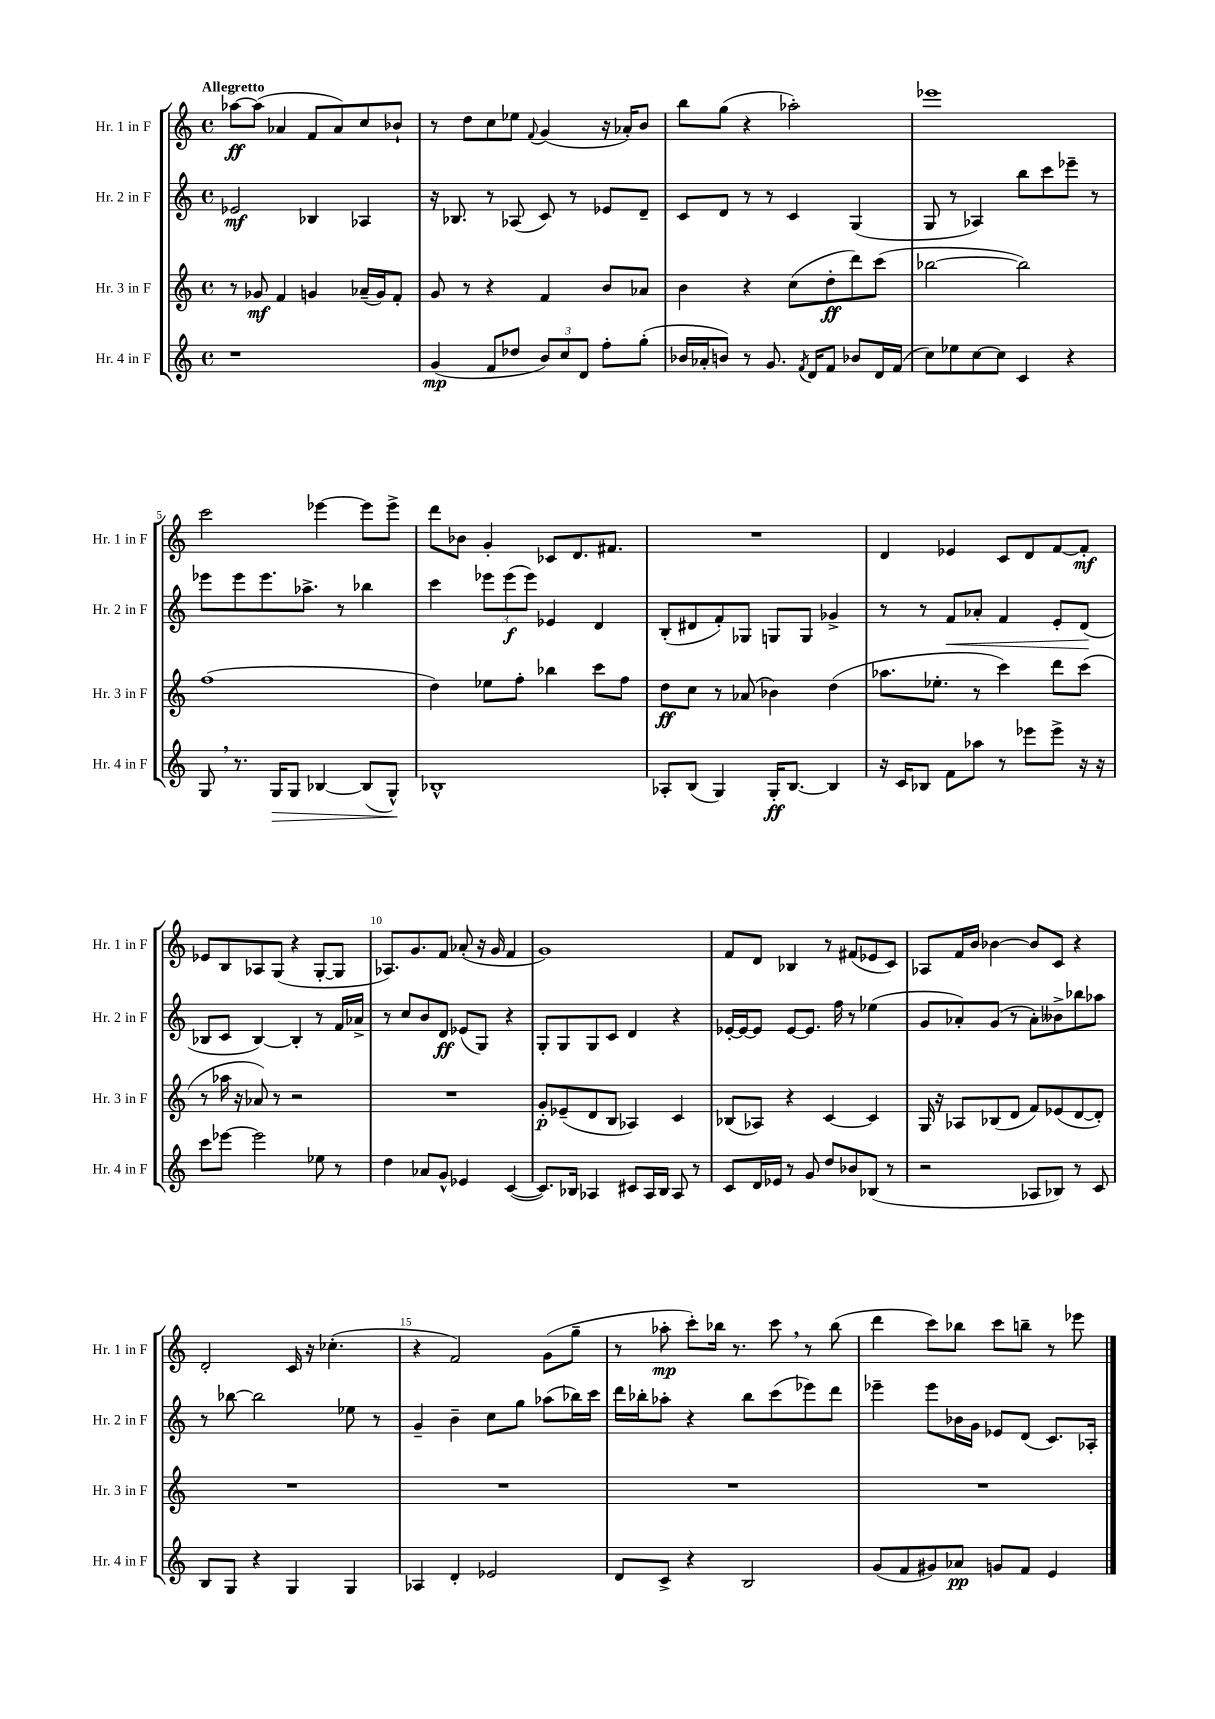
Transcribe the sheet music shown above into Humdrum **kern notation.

**kern	**dynam	**kern	**dynam	**kern	**dynam	**kern	**dynam
*part4	*part4	*part3	*part3	*part2	*part2	*part1	*part1
*staff4	*staff4	*staff3	*staff3	*staff2	*staff2	*staff1	*staff1
*I"Hr. 4 in F	*	*I"Hr. 3 in F	*	*I"Hr. 2 in F	*	*I"Hr. 1 in F	*
*I'Hr. 4 in F	*	*I'Hr. 3 in F	*	*I'Hr. 2 in F	*	*I'Hr. 1 in F	*
*clefG2	*	*clefG2	*	*clefG2	*	*clefG2	*
*k[]	*	*k[]	*	*k[]	*	*k[]	*
*M4/4	*	*M4/4	*	*M4/4	*	*M4/4	*
*met(c)	*	*met(c)	*	*met(c)	*	*met(c)	*
=1	=1	=1	=1	=1	=1	=1	=1
!	!	!	!	!	!	!LO:TX:a:B:t=Allegretto	!
1r	.	8r	.	2e-X/	mf	[8aa-X\L	ff
.	.	8g-X/	mf	.	.	(8aa-\J]	.
.	.	4f/	.	.	.	4a-X/	.
.	.	4gn/	.	4B-X/	.	8f/L	.
.	.	.	.	.	.	8a-/)	.
.	.	(16a-X~/LL	.	4A-X/	.	8cc/	.
.	.	16g/J)	.	.	.	.	.
.	.	8f'/J	.	.	.	8b-X`/J	.
=2	=2	=2	=2	=2	=2	=2	=2
(4g/	mp	8g/	.	16r	.	8r	.
.	.	.	.	8.B-X/	.	.	.
.	.	8r	.	.	.	8dd\L	.
8f/L	.	4r	.	8r	.	8cc\	.
8dd-X/J	.	.	.	(8A-X/	.	8ee-X\J	.
.	.	.	.	.	.	8qqf/	.
12b/L)	.	4f/	.	8c/)	.	(4g/	.
12cc/	.	.	.	.	.	.	.
.	.	.	.	8r	.	.	.
12d/J	.	.	.	.	.	.	.
8ff'\L	.	8b/L	.	8e-X/L	.	16r	.
.	.	.	.	.	.	16a-X'/KL)	.
(8gg'\J	.	8a-X/J	.	8d~/J	.	8b/J	.
=3	=3	=3	=3	=3	=3	=3	=3
16b-X/LL	.	4b\	.	8c/L	.	8bb\L	.
16a-X'/J	.	.	.	.	.	.	.
8bn/J)	.	.	.	8d/J	.	(8gg\J	.
8r	.	4r	.	8r	.	4r	.
8.g/	.	.	.	8r	.	.	.
.	.	(8cc\L	.	4c/	.	2aa-X'\)	.
8qf/	.	.	.	.	.	.	.
16d/KL	.	.	.	.	.	.	.
8f/J	.	8dd'\	ff	.	.	.	.
8b-X/L	.	8ddd\)	.	(4G/	.	.	.
16d/L	.	(8ccc\J	.	.	.	.	.
(16f/JJ	.	.	.	.	.	.	.
=4	=4	=4	=4	=4	=4	=4	=4
8cc\L)	.	[2bb-X\	.	8G/	.	1eee-X	.
8ee-X\	.	.	.	8r	.	.	.
[8cc\	.	.	.	4A-X/)	.	.	.
8cc\J]	.	.	.	.	.	.	.
4c/	.	2bb-\])	.	8bb\L	.	.	.
.	.	.	.	8ccc\	.	.	.
4r	.	.	.	8eee-X~\J	.	.	.
.	.	.	.	8r	.	.	.
!!LO:LB:g=z
=5	=5	=5	=5	=5	=5	=5	=5
8G,/	.	(1ff	.	8eee-X\L	.	2ccc\	.
8.r	.	.	.	8eee-\	.	.	.
.	.	.	.	8.eee-\	.	.	.
!	!LO:HP:b	!	!	!	!	!	!
16G/KL	>	.	.	.	.	.	.
8G/J	.	.	.	.	.	.	.
.	.	.	.	8.aa-X^\J	.	.	.
[4B-X/	.	.	.	.	.	[4eee-X\	.
.	.	.	.	8r	.	.	.
(8B-/L]	.	.	.	4bb-X\	.	8eee-\L]	.
8G^^/J)	.	.	.	.	.	8eee-^\J	.
.	]	.	.	.	.	.	.
=6	=6	=6	=6	=6	=6	=6	=6
1B-X^^	.	4dd\)	.	4ccc\	.	8ddd\L	.
.	.	.	.	.	.	8b-X\J	.
.	.	8ee-X\L	.	12eee-X\L	.	4g'/	.
.	.	.	.	(12eee-\	f	.	.
.	.	8ff'\J	.	.	.	.	.
.	.	.	.	12eee-\J)	.	.	.
.	.	4bb-X\	.	4e-X/	.	8c-X/L	.
.	.	.	.	.	.	8.d/	.
.	.	8ccc\L	.	4d/	.	.	.
.	.	.	.	.	.	8.f#X/J	.
.	.	8ff\J	.	.	.	.	.
=7	=7	=7	=7	=7	=7	=7	=7
8A-X'/L	.	8dd\L	ff	(8B'/L	.	1r	.
(8B/J	.	8cc\J	.	8d#X/	.	.	.
4G/)	.	8r	.	8f'/)	.	.	.
.	.	(8a-X/	.	8G-X/J	.	.	.
16G'/KL	ff	4b-X\)	.	8Gn/L	.	.	.
[8.B/J	.	.	.	.	.	.	.
.	.	.	.	8G/J	.	.	.
4B/]	.	(4dd\	.	4g-X^/	.	.	.
=8	=8	=8	=8	=8	=8	=8	=8
16r	.	8.aa-X\L	.	8r	.	4d/	.
16c/KL	.	.	.	.	.	.	.
8B-X/J	.	.	.	8r	.	.	.
.	.	8.ee-X'\J	.	.	.	.	.
!	!	!	!	!	!LO:HP:b	!	!
8f\L	.	.	.	8f/L	<	4e-X/	.
8aa-X\J	.	8r	.	8a-X'/J	.	.	.
8r	.	4ccc\)	.	4f/	.	8c/L	.
8eee-X\L	.	.	.	.	.	8d/	.
8eee-^\J	.	8ddd\L	.	8e'/L	.	[8f/	.
16r	.	(8ccc\J	.	(8d/J	.	8f'/J]	mf
16r	.	.	.	.	.	.	.
.	.	.	.	.	[	.	.
!!LO:LB:g=z
=9	=9	=9	=9	=9	=9	=9	=9
8ccc\L	.	8r	.	8B-X/L	.	8e-X/L	.
[8eee-X\J	.	16aa-X\	.	8c/J	.	8B/	.
.	.	16r	.	.	.	.	.
2eee-\]	.	8a-X/)	.	[4B-/)	.	8A-X/	.
.	.	8r	.	.	.	(8G/J	.
.	.	2r	.	4B-'/]	.	4r	.
8ee-X\	.	.	.	8r	.	[8G'/L	.
8r	.	.	.	16f/LL	.	8G/J]	.
.	.	.	.	16a-X^/JJ	.	.	.
=10	=10	=10	=10	=10	=10	=10	=10
4dd\	.	1r	.	8r	.	8.A-X/L)	.
.	.	.	.	8cc/L	.	.	.
.	.	.	.	.	.	8.g/	.
8a-X/L	.	.	.	8b/	.	.	.
8g^^/J	.	.	.	8d/J	ff	8f/J	.
4e-X/	.	.	.	(8e-X/L	.	(8a-X'/	.
.	.	.	.	8G/J)	.	16r	.
.	.	.	.	.	.	16g/	.
([4c/	.	.	.	4r	.	4f/	.
=11	=11	=11	=11	=11	=11	=11	=11
8.c/L])	.	8g'/L	p	8G'/L	.	1g)	.
.	.	(8e-X~/	.	8G/	.	.	.
16B-X/Jk	.	.	.	.	.	.	.
4A-X/	.	8d/	.	8G/	.	.	.
.	.	8B/J	.	8c/J	.	.	.
8c#X/L	.	4A-X/)	.	4d/	.	.	.
16A-/L	.	.	.	.	.	.	.
16B-/JJ	.	.	.	.	.	.	.
8A-/	.	4c/	.	4r	.	.	.
8r	.	.	.	.	.	.	.
=12	=12	=12	=12	=12	=12	=12	=12
8c/L	.	(8B-X/L	.	[16e-X'/LL	.	8f/L	.
.	.	.	.	16e-/J_	.	.	.
16d/L	.	8A-X/J)	.	8e-/J]	.	8d/J	.
16e-X/JJ	.	.	.	.	.	.	.
8r	.	4r	.	[8e-/L	.	4B-X/	.
8g/	.	.	.	8.e-/J]	.	.	.
8dd/L	.	[4c/	.	.	.	8r	.
.	.	.	.	16ff\	.	.	.
8b-X/	.	.	.	8r	.	(8f#X/L	.
(8B-X/J	.	4c/]	.	(4ee-X\	.	8e-X/	.
8r	.	.	.	.	.	8c/J)	.
=13	=13	=13	=13	=13	=13	=13	=13
2r	.	16G/	.	8g/L	.	8A-X/L	.
.	.	16r	.	.	.	.	.
.	.	8A-X/L	.	8a-X'/)	.	16f/L	.
.	.	.	.	.	.	16b/JJ	.
.	.	(8B-X/	.	(8g/J	.	[4b-X\	.
.	.	8d/J	.	8r	.	.	.
8A-X/L	.	8f/L)	.	8a-'\L)	.	8b-/L]	.
8B-X/J)	.	(8e-X/	.	8b--X^\	.	8c/J	.
8r	.	[8d/	.	8bb-X\	.	4r	.
8c/	.	8d'/J])	.	8aa-X\J	.	.	.
!!LO:LB:g=z
=14	=14	=14	=14	=14	=14	=14	=14
8B/L	.	1r	.	8r	.	2d'/	.
8G/J	.	.	.	[8bb-X\	.	.	.
4r	.	.	.	2bb-\]	.	.	.
4G/	.	.	.	.	.	16c/	.
.	.	.	.	.	.	16r	.
.	.	.	.	.	.	(4.cc-X'\	.
4G/	.	.	.	8ee-X\	.	.	.
.	.	.	.	8r	.	.	.
=15	=15	=15	=15	=15	=15	=15	=15
4A-X/	.	1r	.	4g~/	.	4r	.
4d'/	.	.	.	4b~\	.	2f/)	.
2e-X/	.	.	.	8cc\L	.	.	.
.	.	.	.	8gg\J	.	.	.
.	.	.	.	(8aa-X\L	.	(8g\L	.
.	.	.	.	16bb-X\L)	.	8gg~\J	.
.	.	.	.	16ccc\JJ	.	.	.
=16	=16	=16	=16	=16	=16	=16	=16
8d/L	.	1r	.	16ddd\LL	.	8r	.
.	.	.	.	16bb-X'\J	.	.	.
8c^/J	.	.	.	8aa-X'\J	.	8aa-X'\	mp
4r	.	.	.	4r	.	8ccc'\L)	.
.	.	.	.	.	.	16bb-X\Jk	.
.	.	.	.	.	.	8.r	.
2B/	.	.	.	8bb-\L	.	.	.
.	.	.	.	(8ccc\	.	8ccc,\	.
.	.	.	.	8eee-X\)	.	8r	.
.	.	.	.	8ddd\J	.	(8bb-\	.
=17	=17	=17	=17	=17	=17	=17	=17
(8g/L	.	1r	.	4eee-X~\	.	4ddd\	.
8f/	.	.	.	.	.	.	.
8g#X/)	.	.	.	8eee-\L	.	8ccc\L)	.
8a-X/J	pp	.	.	16b-X\L	.	8bb-X\J	.
.	.	.	.	16g\JJ	.	.	.
8gn/L	.	.	.	8e-X/L	.	8ccc\L	.
8f/J	.	.	.	(8d/J	.	8bbn~\J	.
4e/	.	.	.	8.c/L)	.	8r	.
.	.	.	.	.	.	8eee-X\	.
.	.	.	.	16A-X'/Jk	.	.	.
==	==	==	==	==	==	==	==
*-	*-	*-	*-	*-	*-	*-	*-
